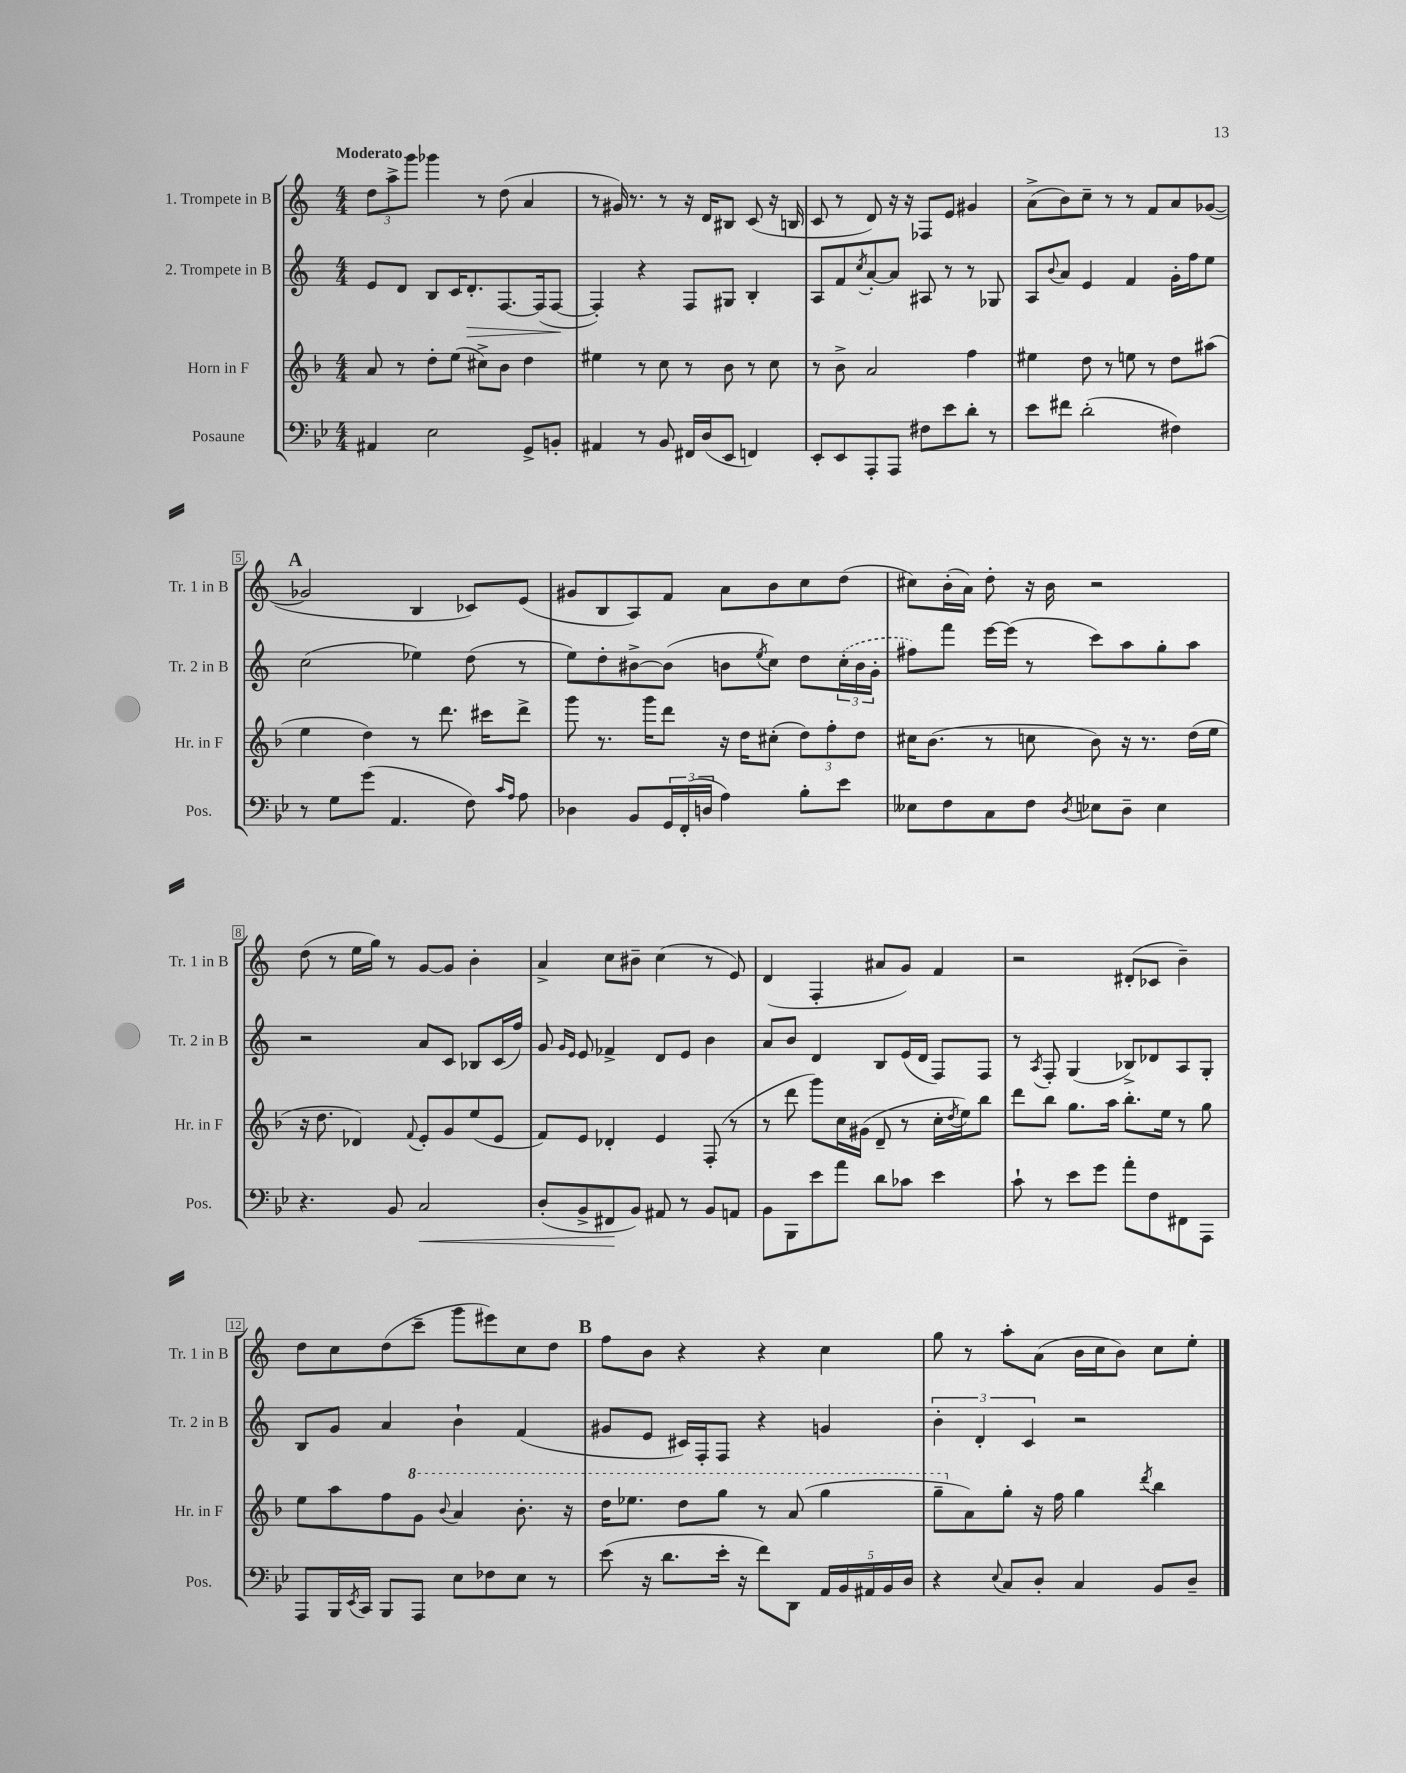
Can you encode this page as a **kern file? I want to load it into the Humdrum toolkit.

**kern	**dynam	**kern	**kern	**dynam	**kern
*part4	*part4	*part3	*part2	*part2	*part1
*staff4	*staff4	*staff3	*staff2	*staff2	*staff1
*I"Posaune	*	*I"Horn in F	*I"2. Trompete in B	*	*I"1. Trompete in B
*I'Pos.	*	*I'Hr. in F	*I'Tr. 2 in B	*	*I'Tr. 1 in B
*clefF4	*	*clefG2	*clefG2	*	*clefG2
*k[b-e-]	*	*k[b-]	*k[]	*	*k[]
*M4/4	*	*M4/4	*M4/4	*	*M4/4
=1	=1	=1	=1	=1	=1
!	!	!	!	!	!LO:TX:a:B:t=Moderato
4AA#X/	.	8a/	8e/L	.	12dd\L
.	.	.	.	.	12aa^\
.	.	8r	8d/J	.	.
.	.	.	.	.	12ggg\J
2E-\	.	8dd'\L	8B/L	.	4ggg-X\
.	.	(8ee\J	16c/K	.	.
!	!	!	!	!LO:HP:b	!
.	.	.	8.d'/	>	.
.	.	8cc#X^\L)	.	.	8r
.	.	8b-\J	[8.F/	.	(8dd\
8GG^/L	.	4dd\	.	.	4a/
.	.	.	(16F/k]	.	.
8BBn'/J	.	.	[8F/J	.	.
.	.	.	.	]	.
=2	=2	=2	=2	=2	=2
4AA#X/	.	4ee#X\	4F'/])	.	8r
.	.	.	.	.	16g#X/)
.	.	.	.	.	8.r
8r	.	8r	4r	.	.
8BB-/	.	8cc\	.	.	8r
16FF#X/LL	.	8r	8F/L	.	16r
(16D/J	.	.	.	.	16d/KL
8EE-/J	.	8b-\	8G#X/J	.	8B#X/J
4FFn/)	.	8r	4B'/	.	(8c/
.	.	8cc\	.	.	16r
.	.	.	.	.	16Bn/
=3	=3	=3	=3	=3	=3
8EE-'/L	.	8r	8A/L	.	8c/
8EE-/	.	8b-^\	8f/	.	8r
.	.	.	8qcc/	.	.
8AAA'/	.	2a/	[8a'/	.	8d/)
8AAA/J	.	.	8a/J]	.	16r
.	.	.	.	.	16r
8F#X\L	.	.	8A#X/	.	8F-X/L
8e-\	.	.	8r	.	8e/J
8d'\J	.	4ff\	8r	.	4g#X/
8r	.	.	8G-X/	.	.
=4	=4	=4	=4	=4	=4
8e-\L	.	4ee#X\	8A/L	.	(8a^\L
.	.	.	8qqb/	.	.
8f#X\J	.	.	8a/J	.	8b\)
(2d'\	.	8dd\	4e/	.	8cc~\J
.	.	8r	.	.	8r
.	.	8een\	4f/	.	8r
.	.	8r	.	.	8f/L
4F#X\)	.	8dd\L	16g'\LL	.	8a/
.	.	.	16ff\J	.	.
.	.	(8aa#X\J	8ee\J	.	([8g-X/J
!!LO:LB:g=z
!!LO:REH:place=s1:t=A
=5	=5	=5	=5	=5	=5
8r	.	4ee\	(2cc\	.	2g-X/]
8G\L	.	.	.	.	.
(8g\J	.	4dd\)	.	.	.
4.AA/	.	.	.	.	.
.	.	8r	4ee-X\)	.	4B/
.	.	8.ddd\	.	.	.
8F\)	.	.	(8dd\	.	8c-X/L)
.	.	16ccc#X\KL	.	.	.
16qqc/LL	.	.	.	.	.
16qqA/JJ	.	.	.	.	.
8A\	.	8ddd^\J	8r	.	(8e/J
=6	=6	=6	=6	=6	=6
4D-X\	.	8ggg\	8ee\L)	.	8g#X/L
.	.	8.r	8dd'\	.	8B/
8BB-/L	.	.	[8b#X^\	.	8A/)
.	.	16ggg\KL	.	.	.
24GG/L	.	8ddd\J	(8b#\J]	.	8f/J
(24FF'/	.	.	.	.	.
24Dn/JJ	.	.	.	.	.
4A\)	.	16r	8bn\L	.	8a\L
.	.	16dd\KL	.	.	.
.	.	.	8qee/	.	.
.	.	(8cc#X'\J	8cc\J)	.	8b\
8B-'\L	.	12dd\L)	8dd\L	.	8cc\
.	.	12ff'\	.	.	.
8e-\J	.	.	(24cc'\L	.	(8dd\J
.	.	12dd\J	24b\	.	.
.	.	.	24g'\JJ	.	.
=7	=7	=7	=7	=7	=7
8E--X\L	.	16cc#X\KL	8ff#X\L)	.	8cc#X\L)
.	.	(8.b-\J	.	.	.
8F\	.	.	8fff\J	.	(16b'\L
.	.	.	.	.	16a\JJ)
8C\	.	8r	[16eee\LL	.	8dd'\
.	.	.	(16eee\JJ]	.	.
8F\J	.	8ccn\	8r	.	16r
.	.	.	.	.	16b\
8qD/	.	.	.	.	.
8E-X\L	.	8b-\)	8ccc\L)	.	2r
8D~\J	.	16r	8aa\	.	.
.	.	8.r	.	.	.
4E-\	.	.	8gg'\	.	.
.	.	(16dd\LL	8aa\J	.	.
.	.	16ee\JJ	.	.	.
!!LO:LB:g=z
=8	=8	=8	=8	=8	=8
4.r	.	16r	2r	.	(8dd\
.	.	8.dd\	.	.	.
.	.	.	.	.	8r
.	.	4d-X/)	.	.	16ee\LL
.	.	.	.	.	16gg\JJ)
8BB-/	.	.	.	.	8r
.	.	8qqf/	.	.	.
!	!LO:HP:b	!	!	!	!
2C/	<	8e'/L	8a/L	.	[8g/L
.	.	8g/	8c/J	.	8g/J]
.	.	(8ee/	8B-X/L	.	4b'\
.	.	8e/J	(16c/L	.	.
.	.	.	16ff/JJ)	.	.
=9	=9	=9	=9	=9	=9
(8D'/L	.	8f/L)	8g/	.	4a^/
.	.	.	16qqg/LL	.	.
.	.	.	16qqe/JJ	.	.
8BB-^/	.	8e/J	8e/	.	.
8FF#X/	.	4d-X'/	4f-X^/	.	8cc\L
8BB-/J)	[	.	.	.	8b#X~\J
8AA#X/	.	4e/	8d/L	.	(4cc\
8r	.	.	8e/J	.	.
8BB-/L	.	(8F'/	4b\	.	8r
8AAn/J	.	8r	.	.	8e/)
=10	=10	=10	=10	=10	=10
8BB-\L	.	8r	8a/L	.	(4d/
8BBB-\	.	8ddd\	8b/J	.	.
8e-\	.	8ggg\L)	4d/	.	4F'/
8a\J	.	16cc\L	.	.	.
.	.	(16g#X\JJ	.	.	.
8d\L	.	8d~/	8B/L	.	8a#X/L
8c-X\J	.	8r	(16e/L	.	8g/J)
.	.	.	16d/JJ	.	.
4e-\	.	16cc'\LL	8F/L)	.	4f/
.	.	8qdd/	.	.	.
.	.	16ee\J)	.	.	.
.	.	8bb-\J	8F/J	.	.
=11	=11	=11	=11	=11	=11
8c`\	.	8ddd\L	8r	.	2r
.	.	.	8qA/	.	.
8r	.	8bb-\J	8F'/	.	.
8e-\L	.	8.gg\L	(4G/	.	.
8g\J	.	.	.	.	.
.	.	16aa\Jk	.	.	.
8a'\L	.	8.bb-'\L	8B-X^/L)	.	(8d#X'/L
8F\	.	.	8d-X/	.	8c-X/J
.	.	16ee\Jk	.	.	.
8FF#X\	.	8r	8A/	.	4b~\)
8AAA\J	.	8gg\	8G'/J	.	.
!!LO:LB:g=z
=12	=12	=12	=12	=12	=12
8AAA/L	.	8ee\L	8B/L	.	8dd\L
16BBB-/L	.	8aa\	8g/J	.	8cc\
8qEE-/	.	.	.	.	.
16CC/JJ	.	.	.	.	.
8BBB-/L	.	8ff\	4a/	.	(8dd\
*	*	*8va	*	*	*
8AAA/J	.	8gg\J	.	.	8ccc~\J
.	.	8qqbb-/	.	.	.
8E-\L	.	4aa/	4b`\	.	8ggg\L
8F-X\	.	.	.	.	8eee#X\)
8E-\J	.	8.bb-'\	(4f/	.	8cc\
8r	.	.	.	.	8dd\J
.	.	16r	.	.	.
!!LO:REH:place=s1:t=B
=13	=13	=13	=13	=13	=13
(8e-\	.	16ddd\KL	8g#X/L	.	8ff\L
.	.	8.eee-X\J	.	.	.
16r	.	.	8e/J	.	8b\J
8.d\L	.	.	.	.	.
.	.	8ddd\L	16c#X/LL)	.	4r
.	.	.	16F'/J	.	.
16e-'\Jk	.	8ggg\J	8F/J	.	.
16r	.	.	.	.	.
8f\L)	.	8r	4r	.	4r
8DD\J	.	(8aa/	.	.	.
20AA/LL	.	4ggg\	4gn/	.	4cc\
20BB-/	.	.	.	.	.
20AA#X/	.	.	.	.	.
20BB-/	.	.	.	.	.
20D/JJ	.	.	.	.	.
=14	=14	=14	=14	=14	=14
4r	.	8ggg~\L	6b'\	.	8gg\
*	*	*X8va	*	*	*
.	.	8a\)	.	.	8r
.	.	.	6d'/	.	.
8qqE-/	.	.	.	.	.
8C/L	.	8gg'\J	.	.	8aa'\L
.	.	.	6c/	.	.
8D'/J	.	16r	.	.	(8a\J
.	.	16ff\	.	.	.
4C/	.	4gg\	2r	.	16b\LL
.	.	.	.	.	16cc\J
.	.	.	.	.	8b\J)
.	.	8qddd/	.	.	.
8BB-/L	.	4bb-\	.	.	8cc\L
8D~/J	.	.	.	.	8ee'\J
==	==	==	==	==	==
*-	*-	*-	*-	*-	*-
